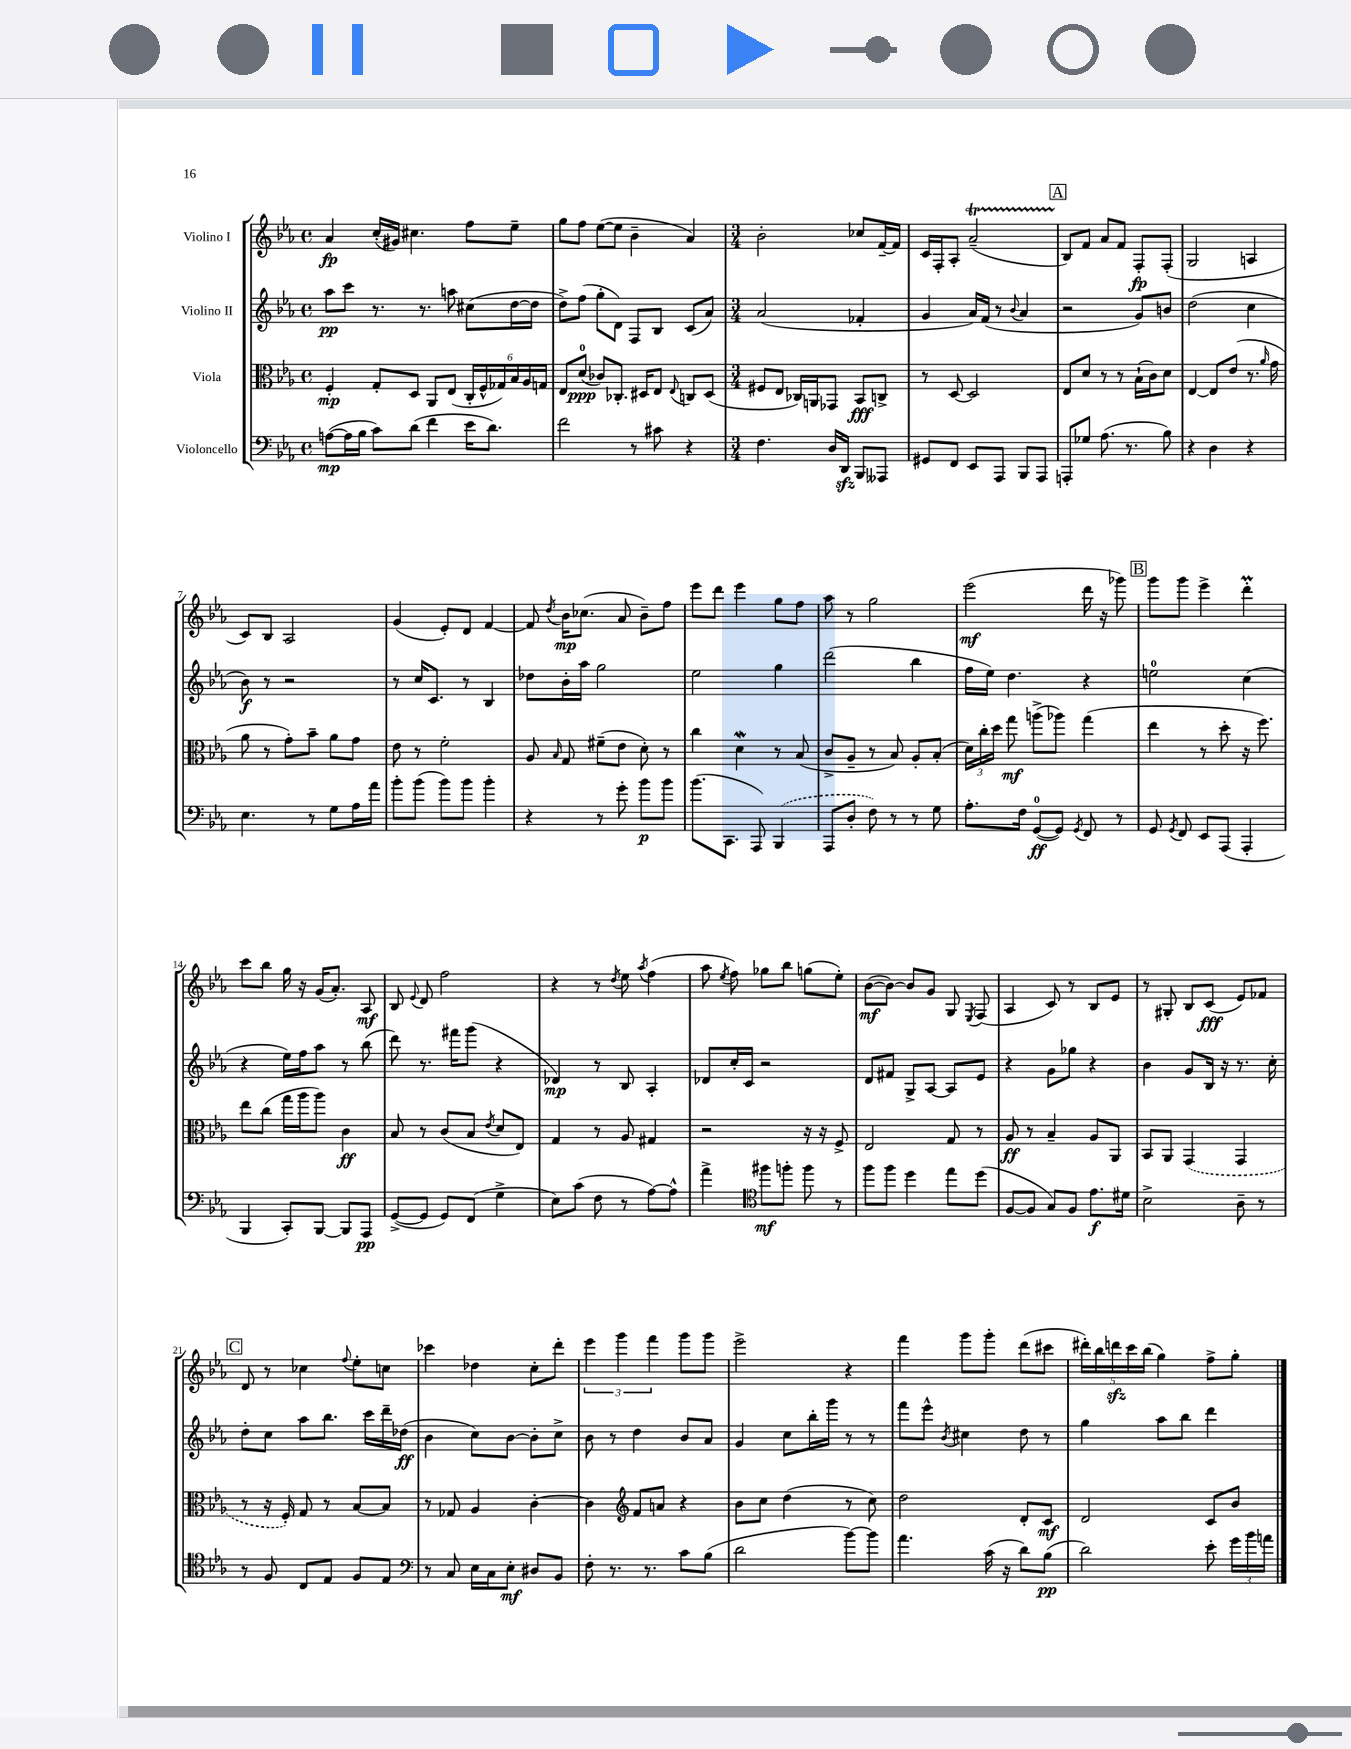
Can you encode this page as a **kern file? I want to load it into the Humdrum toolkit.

**kern	**kern	**kern	**kern
*staff4	*staff3	*staff2	*staff1
*clefF4	*clefC3	*clefG2	*clefG2
*k[b-e-a-]	*k[b-e-a-]	*k[b-e-a-]	*k[b-e-a-]
*M4/4	*M4/4	*M4/4	*M4/4
*met(c)	*met(c)	*met(c)	*met(c)
([8A	4F'	8aa-	4a-
16A]	.	8ccc	.
16B-	.	.	.
8c)	8G'	8.r	(16cc'
.	.	.	16g#)
(8d	8D	.	4.cc#
.	.	8.r	.
4f	8AA-	.	.
.	(8E-	8aa	.
16e-	24C'	(8cc#	8ff
.	24F^^	.	.
8.d)	.	.	.
.	24G-)	.	.
.	24B-	[16dd	8ee-~
.	24A-	.	.
.	.	16dd]	.
.	24G	.	.
=	=	=	=
2f	8E-	8dd^)	8gg
.	(8d	(8ff	8ff
.	8c-)	8gg'	([8ee-
.	8.C-'	8d)	8ee-]
8r	.	8F	4b-~
.	16D#	.	.
8c#	8E-	8B-	.
.	8qqE-	.	.
4r	8C	(8c	4a-)
.	(8D#	8a-)	.
=	=	=	=
*M3/4	*M3/4	*M3/4	*M3/4
4.F	8F#	(2a-	2b-'
.	8E-	.	.
.	16C-)	.	.
.	16AA	.	.
16D	8GG-	.	.
16DD	.	.	.
8BBB-	8BB-	4f-'	8cc-
8AAA--	8C^	.	[16f~
.	.	.	16f]
=	=	=	=
8GG#	8r	4g	16c
.	.	.	16F'
8FF	[8D	.	8A-'
8EE-	2D]	16a-)	(2a-~
.	.	(16f	.
8AAA-	.	8r	.
.	.	8qqb-	.
8BBB-	.	4a-	.
8AAA-	.	.	.
=	=	=	=
8AAA'	8E-	2r	8B-)
8G-	8d	.	8f
(8.A-	8r	.	8a-
.	8r	.	8f
8.r	.	.	.
.	(16B-`	8g)	8F'
.	16c)	.	.
8B-)	8d	8b	(8F'
=	=	=	=
4r	[4E-	(2dd	2G
4D	8E-]	.	.
.	(8e-	.	.
4r	8.r	4cc	4A
.	16qqa-	.	.
.	16g	.	.
=	=	=	=
4.E-	8a-	8b-)	8c)
.	8r	8r	8B-
.	8g')	2r	2A-
8r	8b-~	.	.
8G	8a-	.	.
16A-	8g	.	.
16a-	.	.	.
=	=	=	=
8b-'	8e-	8r	(4g
(8b-	8r	16cc	.
.	.	8.c	.
8b-)	2f'	.	8e-')
8b-	.	8r	8d
4b-'	.	4B-	[4f
=	=	=	=
4r	8A-	8dd-	8f]
.	16qqB-	.	8qdd
.	8G	16b-'	16b-
.	.	16aa-	(8.cc-
8r	(8f#~	2gg	.
8g'	8e-	.	8a-
8b-	8d')	.	8b-~)
8b-	8r	.	8ff
=	=	=	=
(8.b-	4cc	2ee-	8eee-
.	.	.	8ddd
8.CC	.	.	.
.	4d	.	4eee-
8AAA-)	.	.	.
(4BBB-	8r	4gg	8gg
.	(8B-	.	8ff
=	=	=	=
8AAA-	8c^	(2ddd	8aa-
8D'	8A-~	.	8r
8F)	8r	.	2gg
8r	8B-)	.	.
8r	8A-'	4bb-	.
8G	(8B-'	.	.
=	=	=	=
8.A-'	24d)	16ff	(2eee-
.	24cc'	.	.
.	.	16ee-)	.
.	24dd	.	.
.	8gg	4.dd	.
16F	.	.	.
([8GG	(8aa^	.	.
8GG])	8aa-)	.	.
8qGG	.	.	.
8FF	(4gg	4r	16ddd
.	.	.	16r
8r	.	.	8ggg-)
=	=	=	=
8GG	4ee-	2ee	8ggg
8qGG	.	.	.
8FF	.	.	8ggg
8EE-	8r	.	4eee-^
(8AAA-	8dd'	.	.
4AAA-'	16r	(4cc	4ddd'
.	8.ff)	.	.
=	=	=	=
4BBB-	8ee-	4r	8ccc
.	(8cc	.	8bb-
8CC')	16gg	16ee-)	16gg
.	16aa-	16ff	16r
[8BBB-	8aa-)	8aa-	(16g
.	.	.	8.a-')
8BBB-]	4c	8r	.
8AAA-	.	(8bb-	8A-
=	=	=	=
([8GG^	8B-	8ddd)	8B-
.	.	.	8qqe-
8GG]	8r	8.r	8d
8GG)	(8c	.	2ff
.	.	16fff#	.
(8FF	8B-	(8ggg	.
.	8qe-	.	.
4G^	8d	4r	.
.	8E-)	.	.
=	=	=	=
8E-)	4G	4d-)	4r
(8c	.	.	.
8F	8r	8r	8r
.	.	.	8qdd
8r	8A-	8B-	8ee-
.	.	.	8qaa-
[8A-)	4G#	4A-'	(4ff
8A-^^]	.	.	.
=	=	=	=
4a-^	2r	8d-	8aa-
.	.	.	8qee-
.	.	16cc'	8ff)
.	.	16c	.
*clefC4	*	*	*
8ff#	.	2r	8gg-
8ff'	.	.	8bb-
8ff	16r	.	(8gg
.	16r	.	.
8r	8F^	.	8ee-')
=	=	=	=
8ff	2E-	8d	([8b-
8ff	.	8f#	8b-_)
4dd	.	8G^	8b-]
.	.	[8A-	8g
8ee-	8G	8A-]	8G
.	.	.	8qE-
(8dd	8r	8e-	(8F
=	=	=	=
[8F	8A-	4r	4A-
8F]	8r	.	.
8G)	4B-~	8g	8c)
8F	.	8gg-	8r
8.e-	8A-	4r	8B-
.	8AA-	.	8e-
16d#	.	.	.
=	=	=	=
2B-^	8BB-	4b-	8r
.	8AA-	.	8G#'
.	(4GG	8g	8B-
.	.	16B-	(8c
.	.	16r	.
8A-~	4GG	8.r	8e-)
8r	.	.	8f-
.	.	16cc'	.
=	=	=	=
8r	8r	8dd'	8d
8F	16r	8cc	8r
.	16F')	.	.
8C	8G	8aa-	4cc-
8E-	8r	8.bb-	.
.	.	.	8qqff
8F	[8B-	.	8ee-'
.	.	16ccc	.
8E-	8B-]	16ddd~	8cc
.	.	(16dd-	.
=	=	=	=
*clefF4	*	*	*
8r	8r	4b-	4ccc-
8C	8G-	.	.
16E-	4A-	8cc)	4dd-
16C	.	.	.
8E-'	.	[8b-	.
8D#	[4c'	8b-']	8cc'
8BB-	.	8cc^	8ddd'
=	=	=	=
8F'	4c]	8b-	6eee-
8.r	.	8r	.
.	.	.	6ggg
*	*clefG2	*	*
.	8f	4dd	.
8.r	.	.	.
.	.	.	6fff
.	8a	.	.
8c	4r	8b-	8ggg
(8B-	.	8a-	8ggg
=	=	=	=
2d	8b-	4g	2eee-^
.	8cc	.	.
.	(4dd	8cc	.
.	.	16bb-'	.
.	.	16ggg	.
[8b-)	8r	8r	4r
8b-]	8cc)	8r	.
=	=	=	=
4.a-	2dd	8fff	4fff
.	.	8eee-^^	.
.	.	8qb-	.
.	.	4cc#	8ggg
(16c	.	.	8ggg'
16r	.	.	.
8d)	8d'	8dd	(8ddd
(8B-	8c	8r	8ccc#
=	=	=	=
2d)	2d	4gg	20ddd#')
.	.	.	20bb-
.	.	.	20ddd
.	.	.	20ccc
.	.	.	(20bb-
.	.	8aa-	4gg)
.	.	8bb-	.
8e-'	8c	4ddd	8ff^
24g	8b-	.	8gg'
24b-	.	.	.
24a	.	.	.
==	==	==	==
*-	*-	*-	*-
